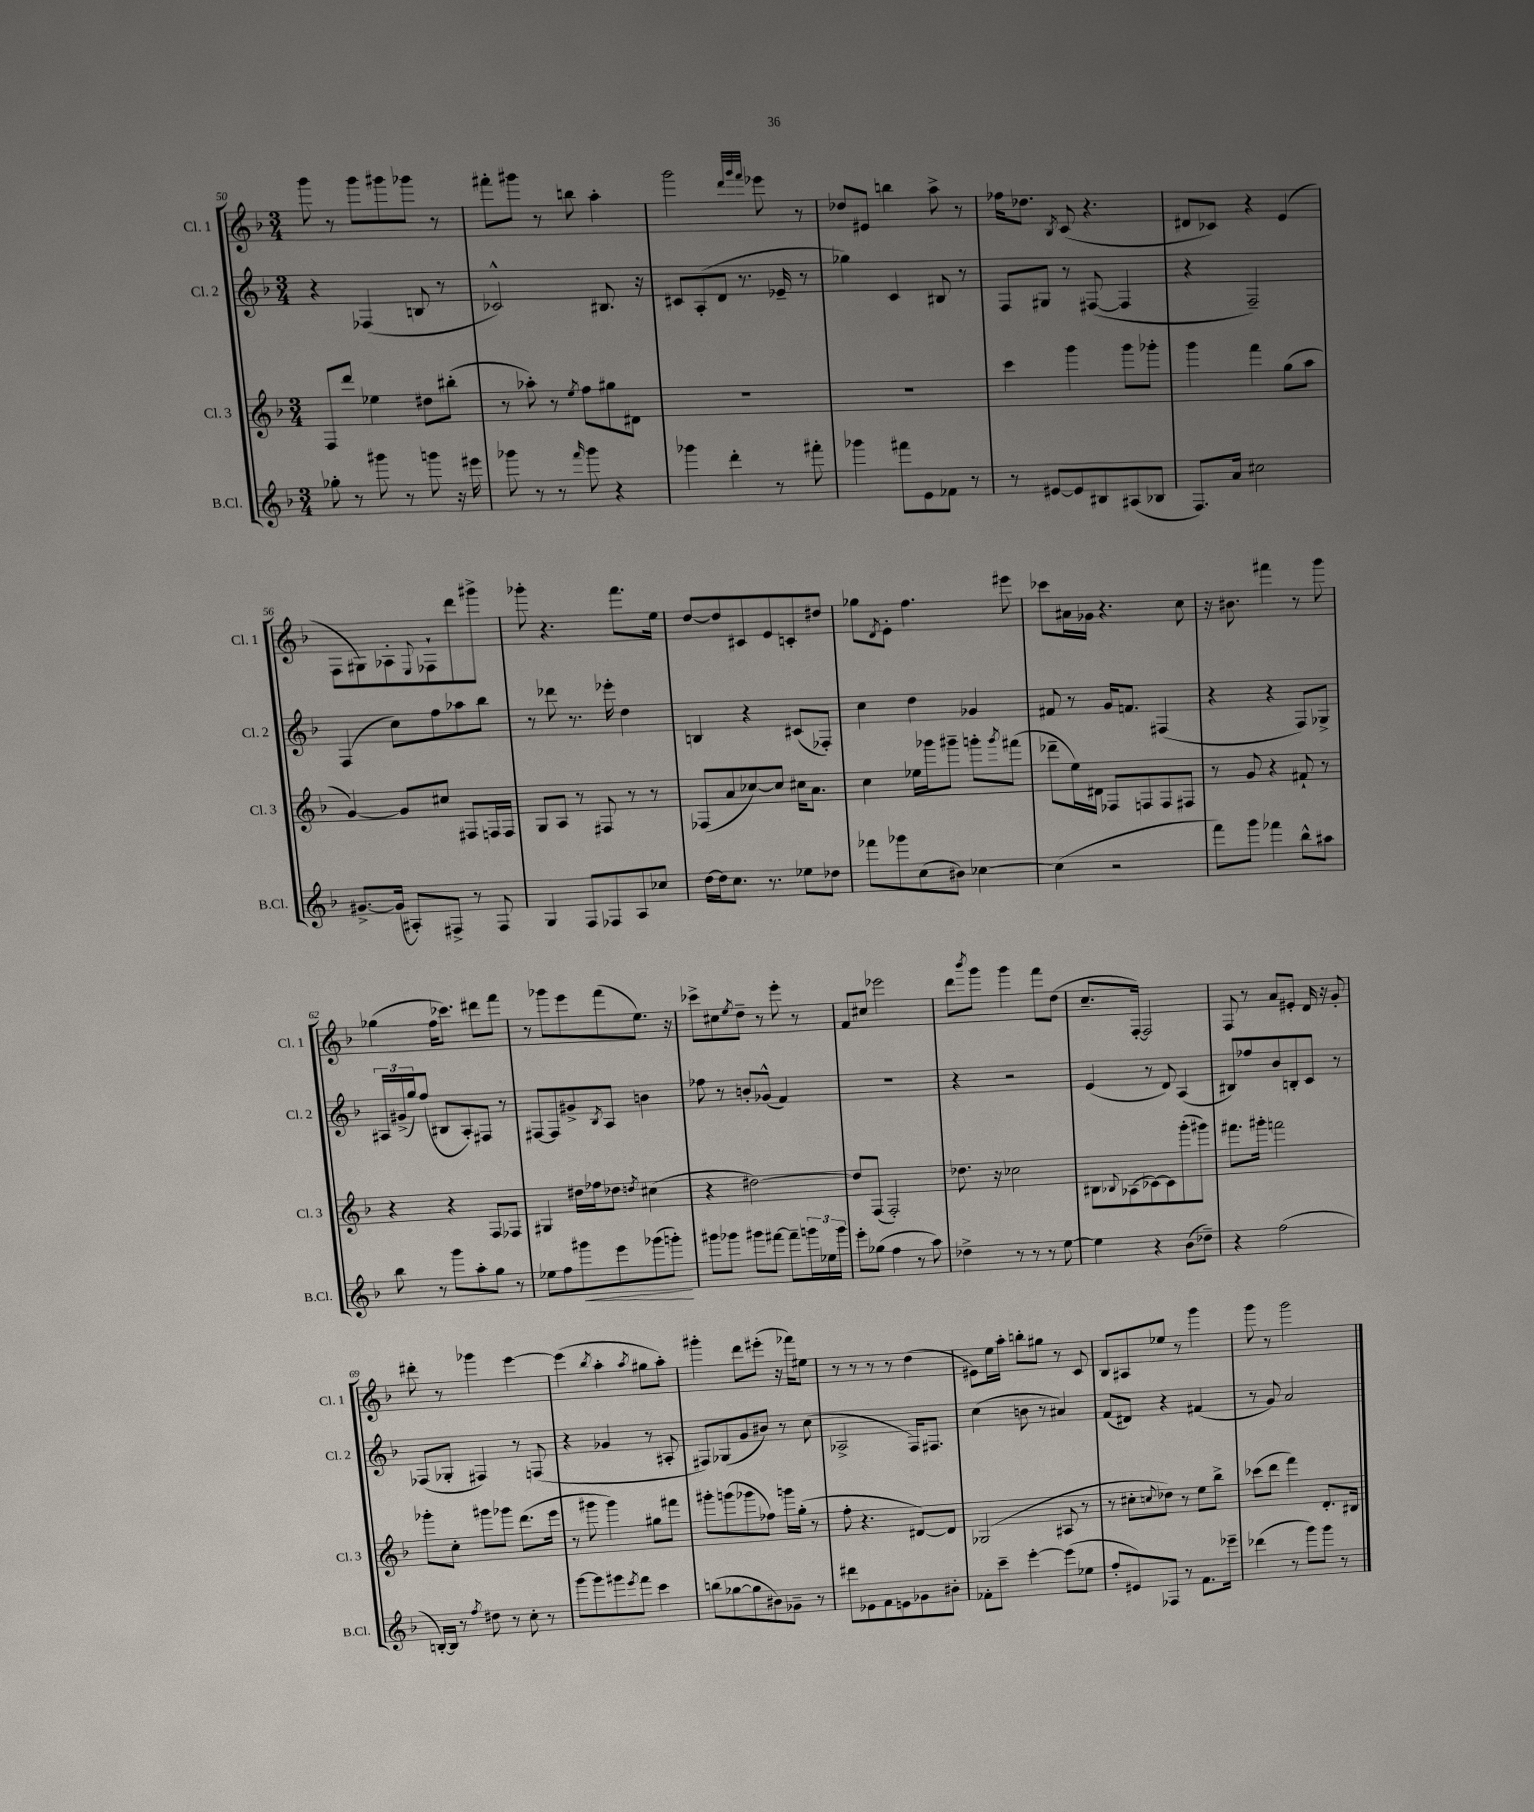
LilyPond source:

<<
\new StaffGroup <<
\new Staff = "s0" \with { instrumentName = "Cl. 1" shortInstrumentName = "Cl. 1" } {
    \clef treble \key f \major \numericTimeSignature \time 3/4
    g'''8 r8 g'''8 gis'''8 ges'''8 r8 |
    fis'''8-. gis'''8 r8 b''8 a''4-. |
    g'''2 \grace { d'''32 g'''32 f'''32 } ees'''8 r8 |
    des''8 eis'8 b''4 a''8-> r8 |
    fes''16 des''8. \acciaccatura { bes8 } c'8( r4. |
    dis'8 ces'8) r4 e'4( |
    f8 gis8) aes8-. \appoggiatura { e8 } fes8-! d'''8 gis'''8-> |
    ges'''8-. r4. f'''8. e''16 |
    d''8~ d''8 cis'8 e'8 c'8-. dis''8 |
    ges''8 \acciaccatura { d'8 } e'8-. f''4. eis'''8 |
    ces'''8 ais'16 ges'16 r4. c''8 |
    r16 bis'8. fis'''4 r8 g'''8 |
    ges''4( f''16 ces'''8.) dis'''8 f'''8 |
    r8 ges'''8 e'''8 f'''8( e''8.) r16 |
    ces'''8-> cis''8 \acciaccatura { e''8 } d''8-- r8 e'''8-. r8 |
    f'8 cis''8 ees'''2 |
    d'''8 \acciaccatura { bes'''8 } g'''8 g'''4 f'''8 d''8( |
    c''8.-- f16~-.) f2 |
    f8 r8 a'8 eis'8-. d'16 r16 g'8-. |
    dis'''8-. r8 ges'''4 e'''4~ |
    e'''4( \acciaccatura { bes''8 } a''4-. \acciaccatura { a''8 } gis''8 a''8-.) |
    gis'''4-. d'''8 eis'''8-.( r16 fes'''16) eis''8 |
    r8 r8 r8 r8 d''4( |
    eis'8) e''16 a''16-. b''8-. gis''8 r8 c'8 |
    bes8 ais8 ees''8 r8 g'''4 |
    g'''8 r8 g'''2 \bar "|." |
}
\new Staff = "s1" \with { instrumentName = "Cl. 2" shortInstrumentName = "Cl. 2" } {
    \clef treble \key f \major \numericTimeSignature \time 3/4
    r4 fes4( b8 r8 |
    ces'2-^) bis8. r16 |
    cis'8 a8-.( d'8 r8. ees'16-- r8 |
    ges''4) c'4 bis8 r8 |
    f8 gis8 r8 fis8~( fis4 |
    r4 f2--) |
    f4( c''8) f''8 aes''8 bes''8 |
    r8 des'''8 r8. ees'''16-. d''4 |
    b4 r4 cis'8( fes8-.) |
    c''4 d''4 ges'4 |
    fis'8 r8 g'16 f'8. fis4( |
    r4 r4 f8) ges8-> |
    \tuplet 3/2 { ais16 gis'16->( g''16) } f''8( bis8 ais8-.) fis8 r8 |
    fis8~ fis8 gis'8-> \acciaccatura { bes8 } a8 b'4 |
    fes''8 r8 b'8-. ges'8-^( f'4) |
    R2. |
    r4 r2 |
    e'4( r8 d'8) a4( |
    bis8) fes''8 bes'8 b8-. c'8 r8 |
    fes8( ges8-. fis4) r8 f8( |
    r4 ges'4 r8 ais8-. |
    fis8) ges8( g'8 bis'8) r8 c''8( |
    aes2-> f16) fis8. |
    c''4( b'8 r8 ais'4) |
    f'8( dis'8) r4 fis'4( |
    r8 g'8) a'2 \bar "|." |
}
\new Staff = "s2" \with { instrumentName = "Cl. 3" shortInstrumentName = "Cl. 3" } {
    \clef treble \key f \major \numericTimeSignature \time 3/4
    f8 d'''8 ees''4 dis''8 bis''8-.( |
    r8 aes''8-.) r8 \acciaccatura { e''8 } f''8 gis''8 dis'8 |
    R2. |
    R2. |
    c'''4 g'''4 g'''8 ges'''8-. |
    g'''4 f'''4 g''8( a''8 |
    g'4~) g'8 cis''8 fis8 f16 f16 |
    g8 a8 r8 fis8 r8 r8 |
    fes8( a'8 ces''8~) ces''8 cis''16 a'8. |
    c''4 ees''16 ges'''16 gis'''8-- g'''8-. \acciaccatura { g'''8 } fis'''8( |
    des'''8-- e''16) dis'16 fes8 f8 f8 fis8 |
    r8 g'8 r4 fis'8-! r8 |
    r4 r4 f8 fes8 |
    gis4 dis''16 fes''16 des''8 \acciaccatura { d''8 } cis''4( |
    r4 dis''2~) |
    dis''8 f8( f2-.) |
    des''8. r16 ces''2 |
    bis8 \appoggiatura { bes8 } aes8( ces'8~) ces'8 g'''8-.( gis'''8) |
    fis'''8. gis'''16-. f'''2 |
    ges'''8-. c''8-. gis'''8 ges'''8 d'''8.( e'''16 |
    r8 gis'''8 gis'''4) gis''8 fis'''8 |
    gis'''8-. g'''8( ges'''8 fes''8) g'''16 g''16-.( r8 |
    f''8-. r4. dis'8~) dis'8 |
    ges2( ais8 r8 |
    r8 cis''8-. \appoggiatura { c''8 } des''8) r8 e''8 bes''8-> |
    ces'''8( d'''8 f'''4) d'8.-. bis16 \bar "|." |
}
\new Staff = "s3" \with { instrumentName = "B.Cl." shortInstrumentName = "B.Cl." } {
    \clef treble \key f \major \numericTimeSignature \time 3/4
    ges''8-. r8 gis'''8 r8 g'''8 r16 eis'''16 |
    ges'''8 r8 r8 \grace { f'''16 } ges'''8 r4 |
    ges'''4 d'''4-. r8 fis'''8-. |
    ges'''4 fis'''8 e'8 fes'8 r8 |
    r8 eis'8~ eis'8 bis8 ais8( bes8 |
    f8.) a'16 cis''2 |
    gis'8.~-> gis'16( ais8-.) fis8-> r8 fis8 |
    g4 f8 fes8 a8 ces''8 |
    d''16~ d''16 c''8. r8. ees''8 des''8 |
    fes'''8 ges'''8 c''8( bis'8) ces''4~ |
    ces''4( r2 |
    f'''8) g'''8 fes'''4 bes''8-^ ais''8 |
    bes''8 r8 g'''8 a''8-. g''8 r8 |
    ees''8 f''8 gis'''8\< e'''8 ges'''8( g'''8-.\!) |
    gis'''8 ges'''8 gis'''8 fis'''8~ fis'''8-- \tuplet 3/2 { g'''16 ees''16 g'''16 } |
    e'''8-. ges''8( f''4 r8 a''8) |
    des''4-> r8 r8 r8 e''8~ |
    e''4 r4 bes'8( des''8--) |
    r4 f''2( |
    b16~-.) b16 r8 \acciaccatura { f''8 } dis''8 r8 c''8-. r8 |
    g'''8~ g'''8 gis'''8 \acciaccatura { e'''8 } f'''8 c'''4 |
    b''8( ges''8~ ges''8 bis'8) ges'8-- r8 |
    dis'''8 ees'8 f'8 e'8 ges'8 bis'8-. |
    fes'8-. c'''8-- e'''4~-. e'''8( ees''8 |
    f''8-. eis'8) fes8 r8 f'8. ees'''16-- |
    des'''4( r8 g'''8) g'''8 r8 \bar "|." |
}
>>
>>
\layout { \context { \Score currentBarNumber = #50 } }
